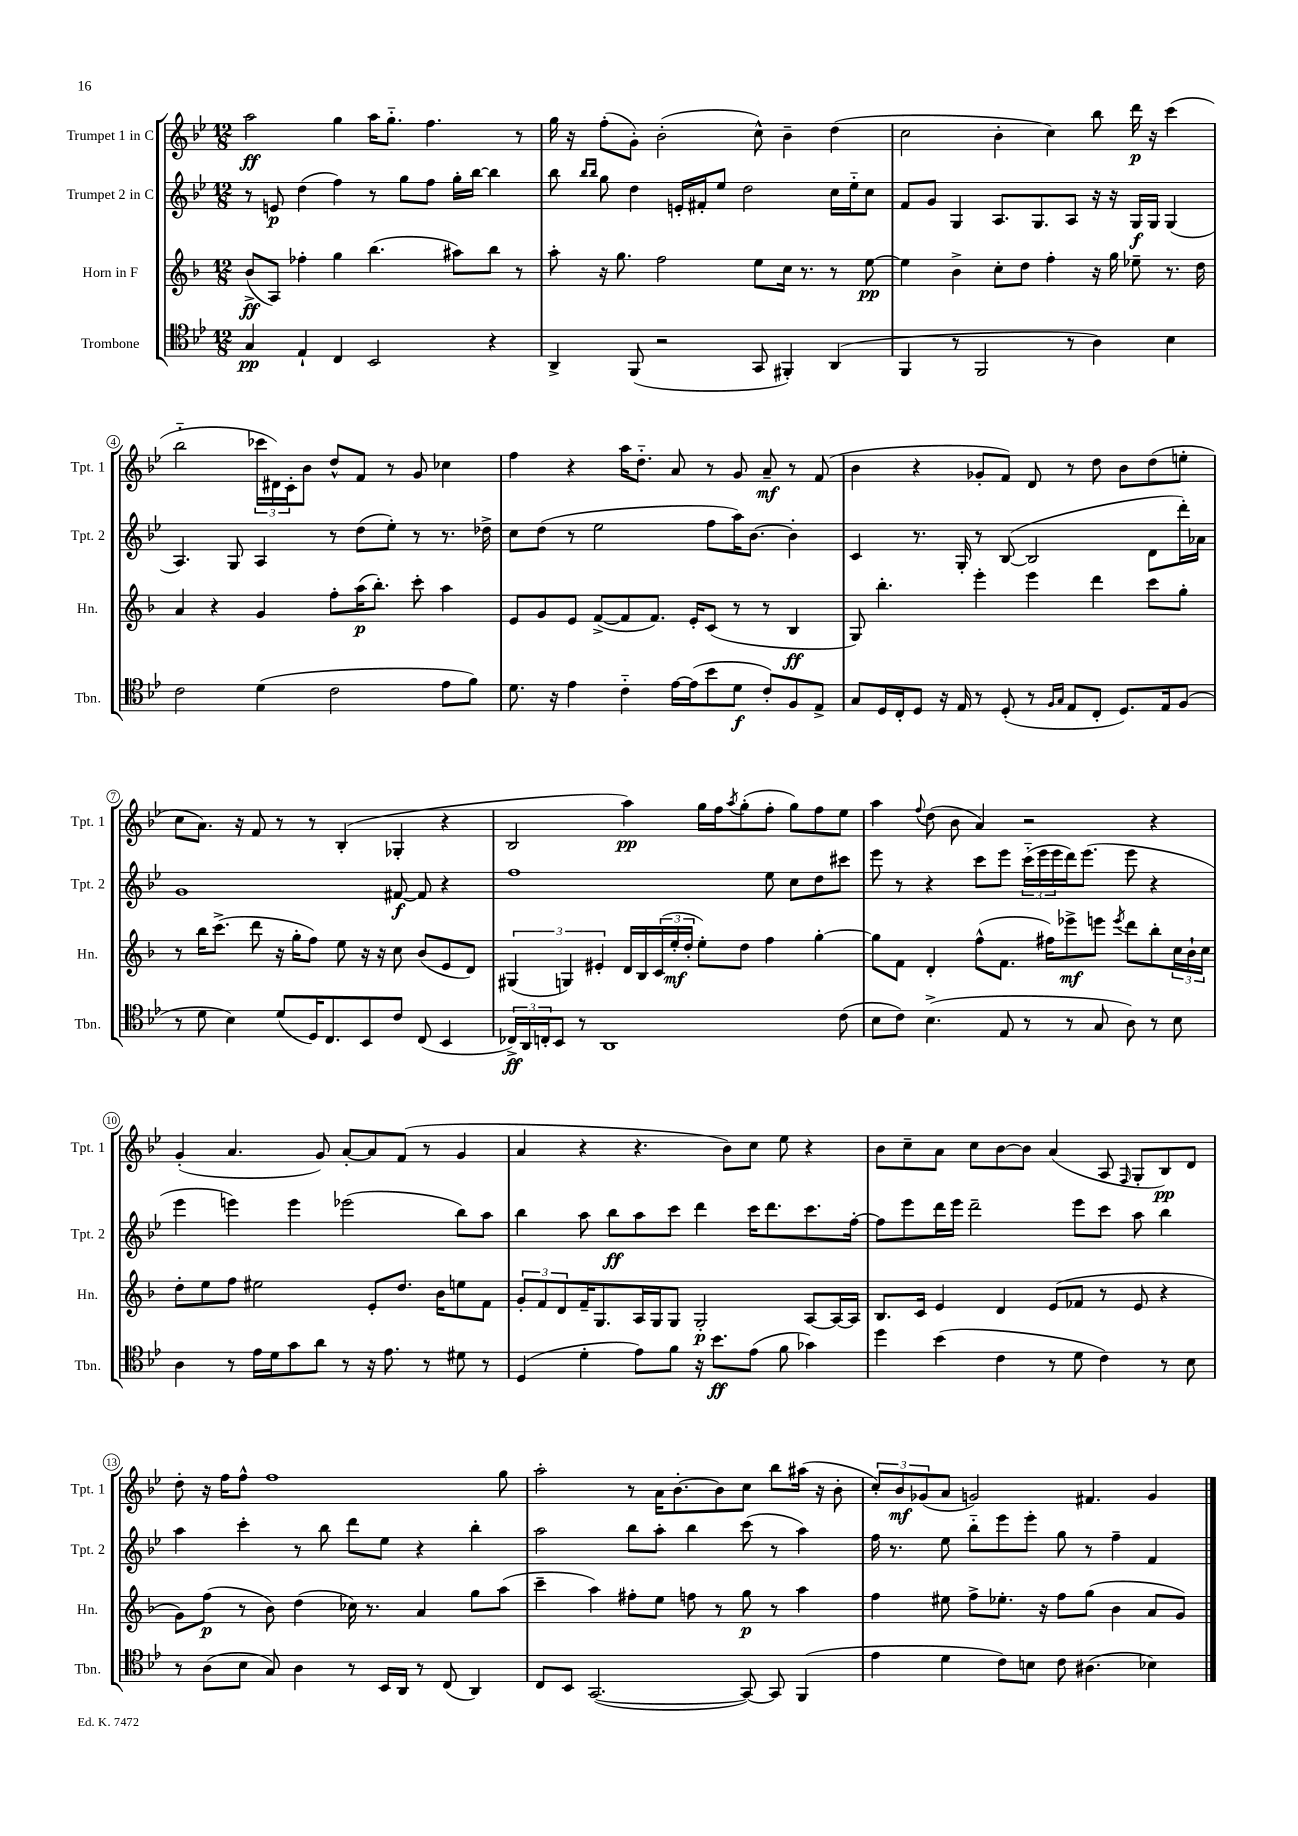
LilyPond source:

<<
\new StaffGroup <<
\new Staff = "s0" \with { instrumentName = "Trumpet 1 in C" shortInstrumentName = "Tpt. 1" } {
    \clef treble \key bes \major \numericTimeSignature \time 12/8
    a''2\ff g''4 a''16 g''8.-_ f''4. r8 |
    g''16 r16 f''8-.( g'8-.) bes'2-.( c''8-^) bes'4-- d''4( |
    c''2 bes'4-. c''4) bes''8 d'''16\p r16 c'''4( |
    bes''2-_ \tuplet 3/2 { ces'''16 dis'16) c'16-. } bes'8 d''8-^ f'8 r8 g'8 ces''4 |
    f''4 r4 a''16 d''8.-_ a'8 r8 g'8 a'8--\mf r8 f'8( |
    bes'4 r4 ges'8-. f'8) d'8 r8 d''8 bes'8 d''8( e''8-. |
    c''8 a'8.) r16 f'8 r8 r8 bes4-.( ges4-. r4 |
    bes2 a''4\pp) g''16 f''16 \acciaccatura { a''8 } g''8-.( f''8-. g''8) f''8 ees''8 |
    a''4 \appoggiatura { f''8 } d''8( bes'8 a'4) r2 r4 |
    g'4-.( a'4. g'8) a'8~-. a'8 f'8( r8 g'4 |
    a'4 r4 r4. bes'8) c''8 ees''8 r4 |
    bes'8 c''8-- a'8 c''8 bes'8~ bes'8 a'4( a8 \grace { f16 } g8-. bes8\pp) d'8 |
    d''8-. r16 f''16 f''8-^ f''1 g''8 |
    a''2-. r8 a'16 bes'8.~-. bes'8 c''8 bes''8 ais''16( r16 bes'8-. |
    \tuplet 3/2 { c''8-.) bes'8\mf ges'8( } a'8 g'2) fis'4. g'4 \bar "|." |
}
\new Staff = "s1" \with { instrumentName = "Trumpet 2 in C" shortInstrumentName = "Tpt. 2" } {
    \clef treble \key bes \major \numericTimeSignature \time 12/8
    r8 e'8\p d''4( f''4) r8 g''8 f''8 g''16-. bes''16~ bes''4 |
    bes''8 \grace { bes''16 bes''16 } g''8 d''4 e'16-. fis'16-. ees''8 d''2 c''16 ees''16-_ c''8 |
    f'8 g'8 g4 a8. g8. a8 r16 r16 g16\f g16 g4( |
    a4.) g8 a4 r8 d''8( ees''8-.) r8 r8. des''16-> |
    c''8 d''8( r8 ees''2 f''8 a''16) bes'8.~ bes'4-. |
    c'4 r8. g16-. r8 bes8~( bes2 d'8 d'''16-.) aes'16 |
    g'1 fis'8~\f fis'8 r4 |
    f''1 ees''8 c''8 d''8 cis'''8 |
    ees'''8 r8 r4 c'''8 ees'''8 \tuplet 3/2 { c'''16-_( ees'''16 ees'''16 } d'''16) ees'''8.( ees'''8 r4 |
    ees'''4 e'''4) e'''4 ees'''2( bes''8) a''8 |
    bes''4 a''8 bes''8\ff a''8 c'''8 d'''4 c'''16 d'''8. c'''8. f''16~-. |
    f''8 ees'''8 d'''16 ees'''16 d'''2-- ees'''8 c'''8 a''8 bes''4 |
    a''4 c'''4-. r8 bes''8 d'''8 ees''8 r4 bes''4-. |
    a''2 bes''8 a''8-. bes''4 c'''8( r8 a''4) |
    f''16 r8. ees''8 bes''8-_ ees'''8 ees'''8-. g''8 r8 f''4-- f'4 \bar "|." |
}
\new Staff = "s2" \with { instrumentName = "Horn in F" shortInstrumentName = "Hn." } {
    \clef treble \key f \major \numericTimeSignature \time 12/8
    bes'8->\ff( a8) fes''4-. g''4 bes''4.( ais''8) bes''8 r8 |
    a''8-. r16 g''8. f''2 e''8 c''16 r8. r8 e''8~\pp |
    e''4 bes'4-> c''8-. d''8 f''4-. r16 g''16 ees''8-- r8. d''16 |
    a'4 r4 g'4 f''8-. a''16\p( bes''8.-.) c'''8-. a''4 |
    e'8 g'8 e'8 f'8~->( f'8 f'8.) e'16-. c'8( r8 r8 bes4\ff |
    g8) bes''4.-. e'''4-. e'''4 d'''4 c'''8 g''8-. |
    r8 bes''16 c'''8.->( d'''8 r16 g''16-. f''8) e''8 r16 r16 c''8 bes'8( e'8 d'8) |
    \tuplet 3/2 { gis4( g4) eis'4-. } d'16 bes16 \tuplet 3/2 { c'16( e''16-.\mf d''16-. } e''8-.) d''8 f''4 g''4~-. |
    g''8 f'8 d'4-. f''8-^( f'8. fis''16) ees'''8->\mf e'''8 \acciaccatura { e'''8 } d'''8 bes''8-. \tuplet 3/2 { c''16 bes'16-! c''16 } |
    d''8-. e''8 f''8 eis''2 e'8-. d''8. bes'16 e''8 f'8 |
    \tuplet 3/2 { g'8-. f'8 d'8 } f'16-- g8. a16 g16 g8 g2-.\p a8~ a16~ a16 |
    bes8. c'16 e'4 d'4 e'8( fes'8 r8 e'8 r4 |
    g'8) f''8\p( r8 bes'8) d''4( ces''16) r8. a'4 g''8 a''8( |
    c'''4-- a''4) fis''8-. e''8 f''8 r8 g''8\p r8 a''4 |
    f''4 eis''8 f''8-> ees''8.-. r16 f''8 g''8( bes'4 a'8 g'8) \bar "|." |
}
\new Staff = "s3" \with { instrumentName = "Trombone" shortInstrumentName = "Tbn." } {
    \clef tenor \key bes \major \numericTimeSignature \time 12/8
    g4\pp ees4-! c4 bes,2 r4 |
    a,4-> f,8( r2 g,8 fis,4-.) a,4( |
    f,4 r8 f,2 r8 a4) bes4 |
    c'2 d'4( c'2 ees'8 f'8) |
    d'8. r16 ees'4 c'4-_ ees'16~ ees'16( bes'8 d'8\f c'8-.) f8 ees8-> |
    g8 d16 c16-. d8 r16 ees16 r8 d8-.( r8 \grace { f16 g16 } ees8 c8-. d8.) ees16 f8( |
    r8 d'8 bes4) d'8( d16) c8. bes,8 c'8 c8( bes,4 |
    \tuplet 3/2 { ces16->\ff) a,16 c16-. } bes,8 r8 a,1 c'8( |
    bes8 c'8) bes4.->( ees8 r8 r8 g8 a8) r8 bes8 |
    a4 r8 ees'16 d'16 g'8 a'8 r8 r16 ees'8. r8 dis'8 r8 |
    d4( d'4-. ees'8) f'8 r16 bes'8.\ff ees'8( f'8 ges'4) |
    d''4 bes'4( c'4 r8 d'8 c'4) r8 bes8 |
    r8 a8( bes8 g8) a4 r8 bes,16 a,16 r8 c8( a,4) |
    c8 bes,8 g,2.~( g,8~) g,8 f,4( |
    ees'4 d'4 c'8) b8 c'8 ais4.( bes4) \bar "|." |
}
>>
>>
\layout { \context { \Score \override BarNumber.stencil = #(make-stencil-circler 0.1 0.3 ly:text-interface::print) } }
